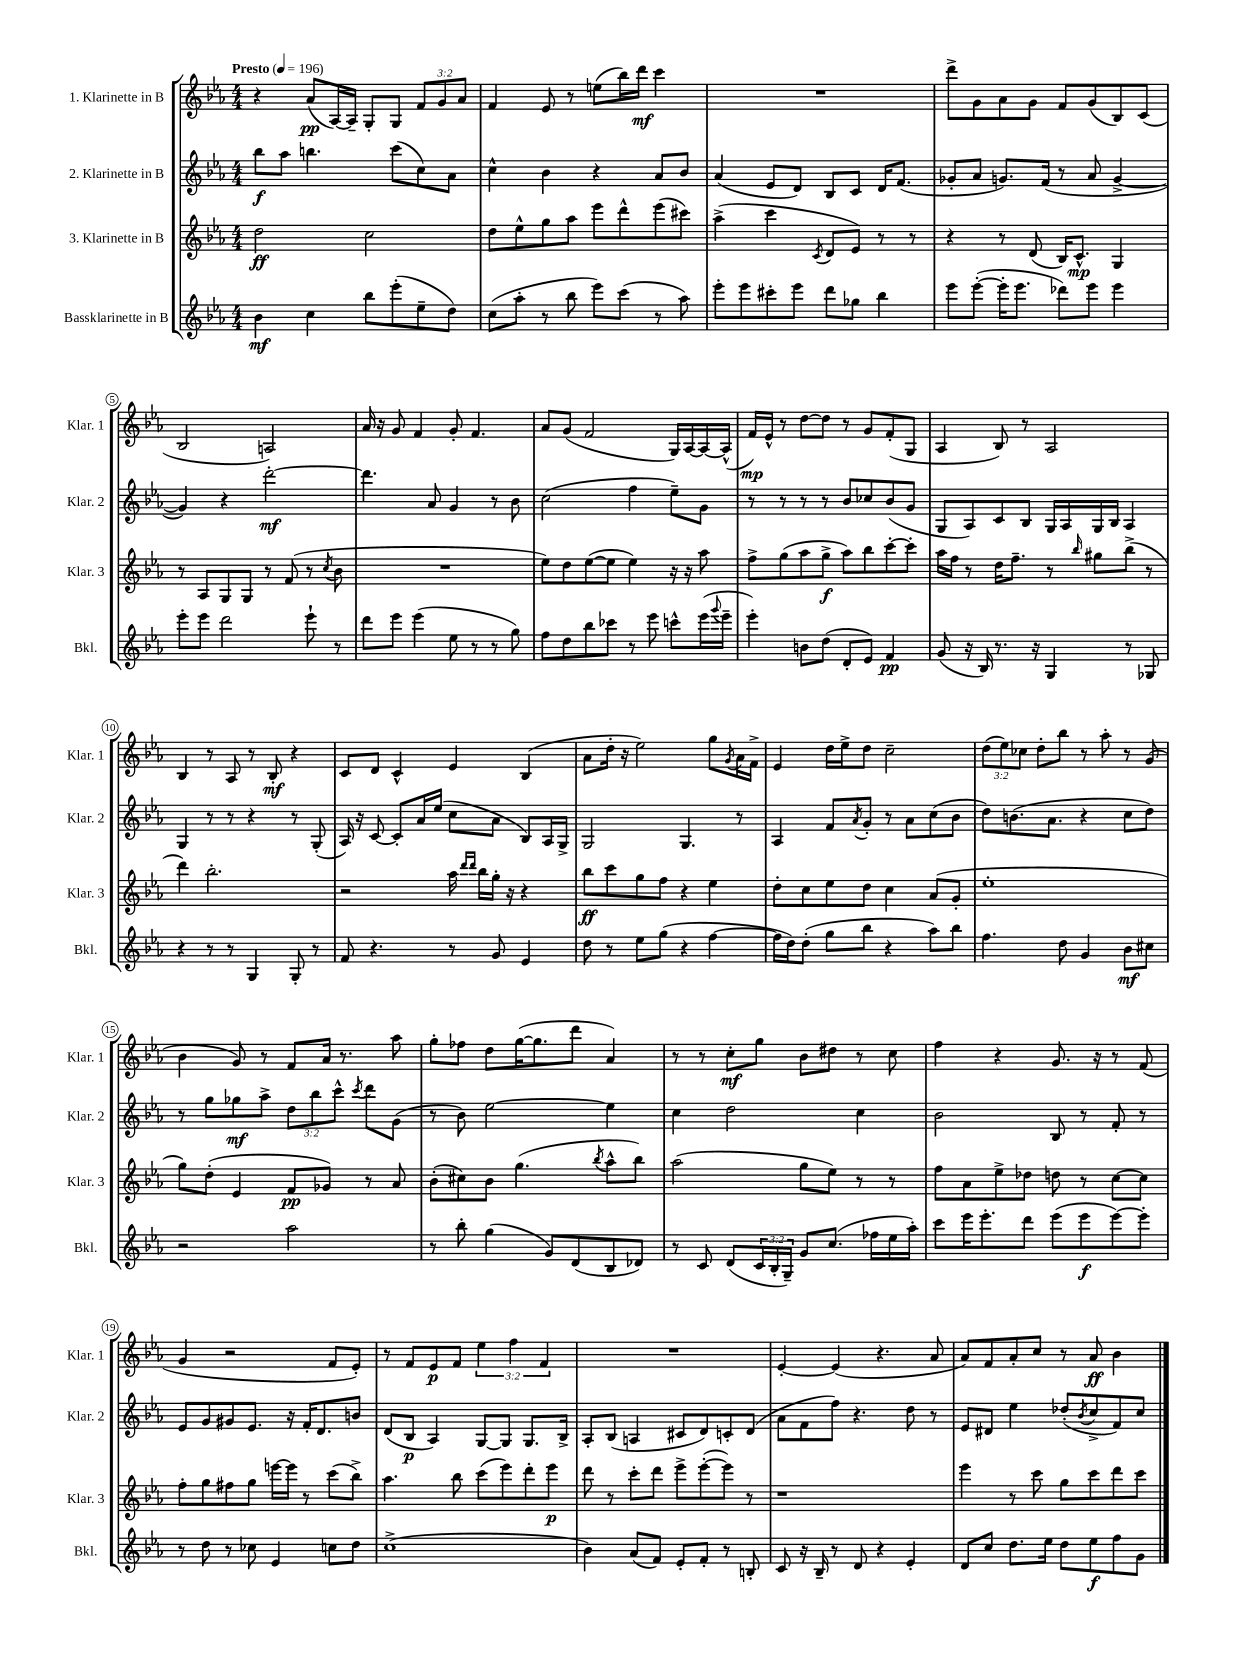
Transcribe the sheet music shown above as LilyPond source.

<<
\new StaffGroup <<
\new Staff = "s0" \with { instrumentName = "1. Klarinette in B" shortInstrumentName = "Klar. 1" } {
    \clef treble \key ees \major \numericTimeSignature \time 4/4 \override Staff.TupletNumber.text = #tuplet-number::calc-fraction-text \tempo "Presto" 4 = 196
    r4 aes'8\pp( aes16~) aes16-- g8-. g8 \tuplet 3/2 { f'8 g'8 aes'8 } |
    f'4 ees'8 r8 e''8( bes''16) d'''16\mf c'''4 |
    R1 |
    d'''8-> g'8 aes'8 g'8 f'8 g'8( bes8) c'8( |
    bes2 a2) |
    aes'16 r16 g'8 f'4 g'8-. f'4. |
    aes'8 g'8( f'2 g16) aes16~ aes16~ aes16-^( |
    f'16\mp) ees'16-^ r8 d''8~ d''8 r8 g'8 f'8-.( g8 |
    aes4 bes8) r8 aes2 |
    bes4 r8 aes8 r8 bes8-.\mf r4 |
    c'8 d'8 c'4-^ ees'4 bes4( |
    aes'8 d''16-. r16 ees''2) g''8 \acciaccatura { g'8 } aes'16 f'16-> |
    ees'4 d''16 ees''16-> d''8 c''2-- |
    \tuplet 3/2 { d''8( ees''8) ces''8 } d''8-. bes''8 r8 aes''8-. r8 g'8( |
    bes'4 g'8) r8 f'8 aes'16 r8. aes''8 |
    g''8-. fes''8 d''8 g''16~( g''8. d'''8 aes'4) |
    r8 r8 c''8-.\mf g''8 bes'8 dis''8 r8 c''8 |
    f''4 r4 g'8. r16 r8 f'8( |
    g'4 r2 f'8 ees'8-.) |
    r8 f'8 ees'8\p f'8 \tuplet 3/2 { ees''4 f''4 f'4 } |
    R1 |
    ees'4~-. ees'4( r4. aes'8 |
    aes'8) f'8 aes'8-. c''8 r8 aes'8\ff bes'4 \bar "|." |
}
\new Staff = "s1" \with { instrumentName = "2. Klarinette in B" shortInstrumentName = "Klar. 2" } {
    \clef treble \key ees \major \numericTimeSignature \time 4/4 \override Staff.TupletNumber.text = #tuplet-number::calc-fraction-text
    bes''8\f aes''8 b''4. c'''8( c''8) aes'8 |
    c''4-^ bes'4 r4 aes'8 bes'8 |
    aes'4( ees'8 d'8) bes8 c'8 d'16 f'8.( |
    ges'8-. aes'8 g'8.) f'16( r8 aes'8 g'4~-> |
    g'4) r4 d'''2~-.\mf |
    d'''4. aes'8 g'4 r8 bes'8 |
    c''2( f''4 ees''8--) g'8 |
    r8 r8 r8 r8 bes'8 ces''8 bes'8( g'8 |
    g8 aes8) c'8 bes8 g16 aes16 g16 bes16 aes4 |
    g4 r8 r8 r4 r8 g8-.( |
    aes16) r16 c'8~ c'8-. aes'16 ees''16( c''8 aes'8 bes8) aes16 g16-> |
    g2 g4. r8 |
    aes4 f'8 \acciaccatura { aes'8 } g'8-. r8 aes'8 c''8( bes'8 |
    d''8) b'8.( aes'8. r4 c''8 d''8) |
    r8 g''8 ges''8\mf aes''8-> \tuplet 3/2 { d''8 bes''8 c'''8-^ } \acciaccatura { c'''8 } d'''8 g'8( |
    r8 bes'8) ees''2~ ees''4 |
    c''4 d''2 c''4 |
    bes'2 bes8 r8 f'8-. r8 |
    ees'8 g'8 gis'8 ees'8. r16 f'16-. d'8. b'8 |
    d'8( bes8\p aes4) g8~ g8 g8. bes16-> |
    aes8-. bes8( a4 cis'8 d'8) c'8-. d'8( |
    aes'8 f'8 f''8) r4. d''8 r8 |
    ees'8 dis'8 ees''4 des''8-.( \acciaccatura { bes'8 } c''8-> f'8) c''8 \bar "|." |
}
\new Staff = "s2" \with { instrumentName = "3. Klarinette in B" shortInstrumentName = "Klar. 3" } {
    \clef treble \key ees \major \numericTimeSignature \time 4/4
    d''2\ff c''2 |
    d''8 ees''8-^ g''8 aes''8 ees'''8 d'''8-^ ees'''8( cis'''8) |
    aes''4->( c'''4 \acciaccatura { c'8 } d'8 ees'8) r8 r8 |
    r4 r8 d'8( bes16) c'8.-^\mp g4 |
    r8 aes8 g8 g8 r8 f'8( r8 \acciaccatura { c''8 } bes'8 |
    R1 |
    ees''8) d''8 ees''8~( ees''8 ees''4) r16 r16 aes''8 |
    f''8-> g''8( aes''8 g''8->\f aes''8) bes''8 c'''8~-. c'''8-. |
    aes''16 f''16 r8 d''16 f''8.-- r8 \grace { bes''16 } gis''8 bes''8->( r8 |
    d'''4) bes''2.-. |
    r2 aes''16 \grace { d'''16 d'''16 } bes''16 g''16-. r16 r4 |
    bes''8\ff c'''8 g''8 f''8 r4 ees''4 |
    d''8-. c''8 ees''8 d''8 c''4 aes'8( g'8-. |
    ees''1-. |
    g''8) d''8-.( ees'4 f'8\pp ges'8) r8 aes'8 |
    bes'8-.( cis''8) bes'8 g''4.( \acciaccatura { bes''8 } aes''8-^ bes''8) |
    aes''2( g''8 ees''8) r8 r8 |
    f''8 aes'8 ees''8-> des''8 d''8 r8 c''8~ c''8 |
    f''8-. g''8 fis''8 g''8 e'''16~ e'''16 r8 c'''8( bes''8->) |
    aes''4. bes''8 c'''8( ees'''8) d'''8-. ees'''8\p |
    d'''8 r8 c'''8-. d'''8 ees'''8-> ees'''8~-.( ees'''8) r8 |
    r1 |
    ees'''4 r8 c'''8 g''8 c'''8 d'''8 c'''8 \bar "|." |
}
\new Staff = "s3" \with { instrumentName = "Bassklarinette in B" shortInstrumentName = "Bkl." } {
    \clef treble \key ees \major \numericTimeSignature \time 4/4 \override Staff.TupletNumber.text = #tuplet-number::calc-fraction-text
    bes'4\mf c''4 bes''8 ees'''8-.( ees''8-- d''8) |
    c''8( aes''8-. r8 bes''8 ees'''8) c'''8( r8 aes''8) |
    ees'''8-. ees'''8 cis'''8-. ees'''8 d'''8 ges''8 bes''4 |
    ees'''8 ees'''8~-.( ees'''16-. ees'''8. des'''8) ees'''8 ees'''4 |
    ees'''8-. ees'''8 d'''2 ees'''8-! r8 |
    d'''8 ees'''8 ees'''4( ees''8 r8 r8 g''8) |
    f''8 d''8 bes''8 ces'''8 r8 ees'''8 c'''8-^ ees'''16( \appoggiatura { g'''8 } ees'''16-- |
    ees'''4-.) b'8 d''8( d'8-. ees'8) f'4\pp |
    g'8( r16 bes16) r8. r16 g4 r8 ges8 |
    r4 r8 r8 g4 g8-. r8 |
    f'8 r4. r8 g'8 ees'4 |
    d''8 r8 ees''8 g''8( r4 f''4~ |
    f''16 d''16) d''8-.( g''8 bes''8 r4 aes''8) bes''8 |
    f''4. d''8 g'4 bes'8\mf cis''8 |
    r2 aes''2 |
    r8 bes''8-. g''4( g'8) d'8( bes8 des'8) |
    r8 c'8 d'8( \tuplet 3/2 { c'16 bes16-. g16--) } g'8 c''8.( fes''16 ees''16 aes''16-.) |
    c'''8 ees'''16 ees'''8.-. d'''8 ees'''8( ees'''8\f ees'''8~) ees'''8-. |
    r8 d''8 r8 ces''8 ees'4 c''8 d''8 |
    c''1->( |
    bes'4) aes'8( f'8) ees'8-. f'8-. r8 b8-. |
    c'8 r16 bes16-- r8 d'8 r4 ees'4-. |
    d'8 c''8 d''8. ees''16 d''8 ees''8\f f''8 g'8 \bar "|." |
}
>>
>>
\layout { \context { \Score \override BarNumber.stencil = #(make-stencil-circler 0.1 0.3 ly:text-interface::print) } }
